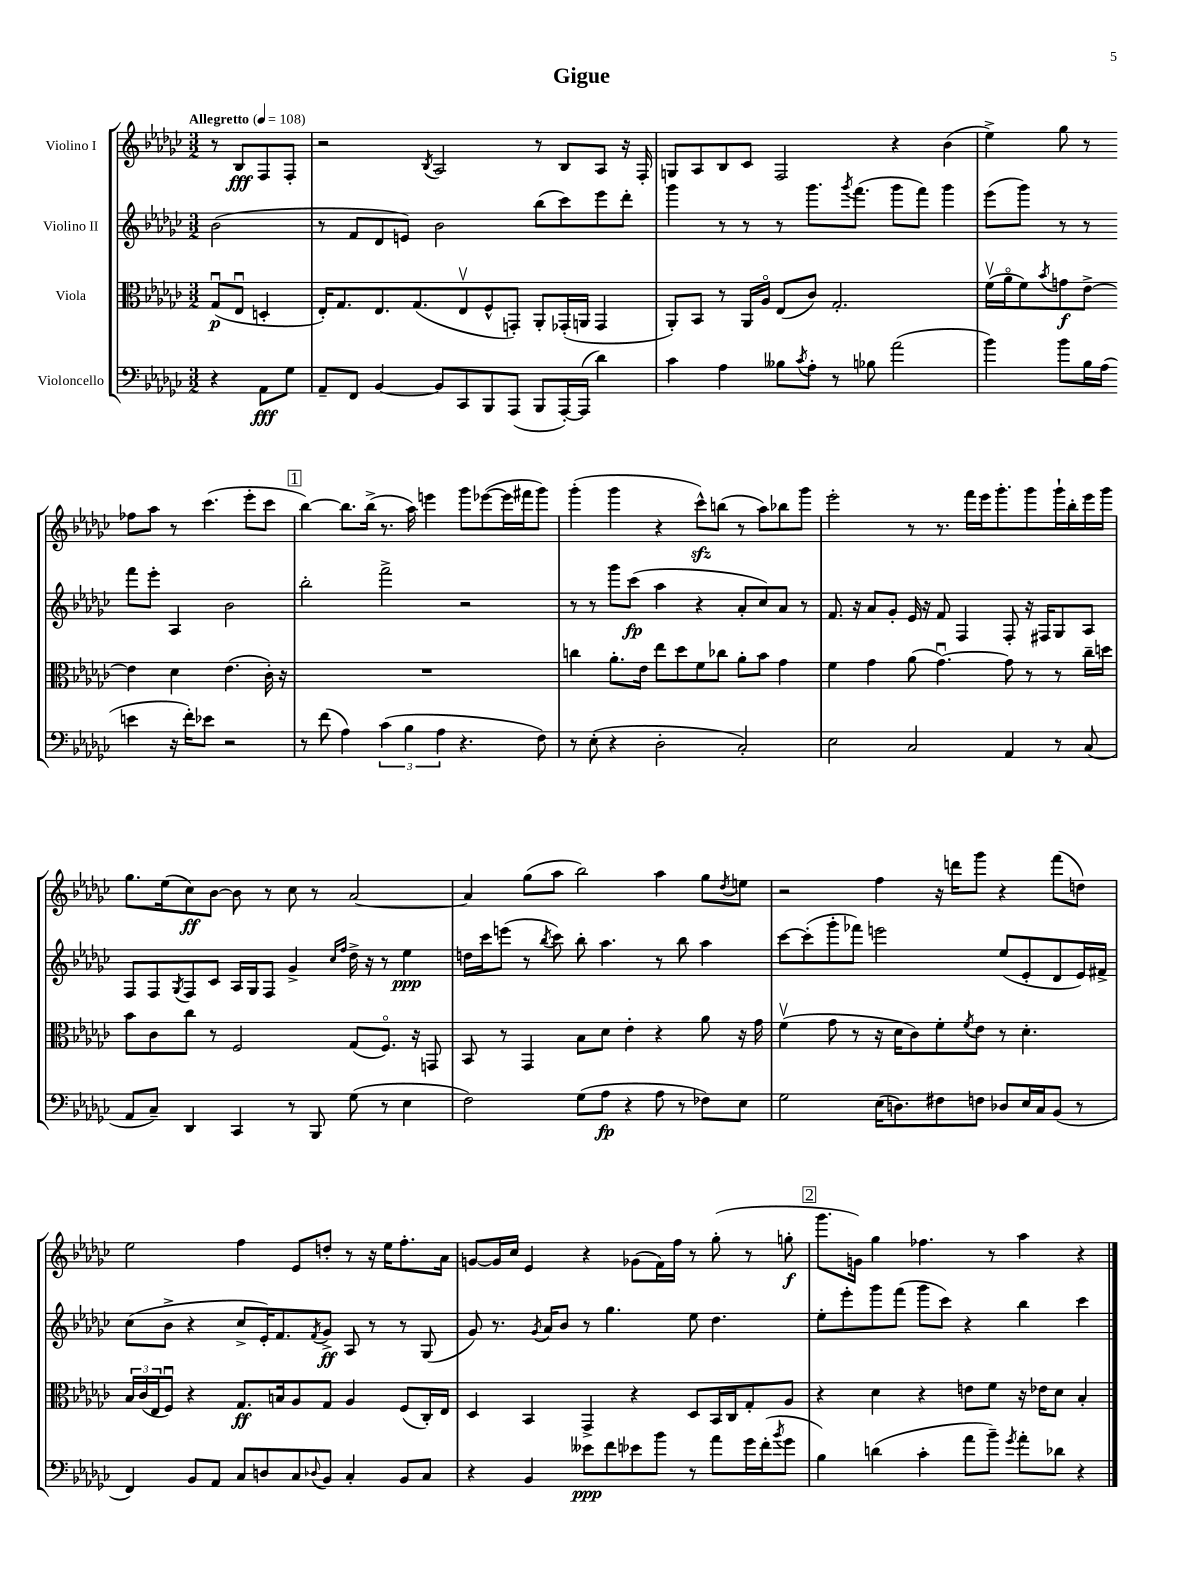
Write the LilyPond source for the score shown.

\header { title = "Gigue" }
<<
\new StaffGroup <<
\new Staff = "s0" \with { instrumentName = "Violino I" } {
    \clef treble \key ges \major \numericTimeSignature \time 3/2 \partial 2 \tempo "Allegretto" 4 = 108
    r8 bes8\fff f8 f8-. |
    r2 \acciaccatura { bes8 } aes2 r8 bes8 aes8 r16 f16-. |
    g8 aes8 bes8 ces'8 f2 r4 bes'4( |
    ees''4->) ges''8 r8 fes''8 aes''8 r8 ces'''4.( ees'''8-. ces'''8 |
    \mark \markup { \box "1" } bes''4~) bes''8. bes''16->( r8. aes''16) e'''4 ges'''8 ees'''8~( ees'''16 fis'''16 ges'''8) |
    ges'''4-.( ges'''4 r4 ces'''8-^\sfz) b''8( r8 aes''8) bes''8 ges'''8 |
    ees'''2-. r8 r8. f'''16 ees'''16 ges'''8.-. ges'''8 ges'''16-! bes''16-. ees'''16 ges'''16 |
    ges''8. ees''16( ces''8\ff) bes'8~ bes'8 r8 ces''8 r8 aes'2~ |
    aes'4 ges''8( aes''8 bes''2) aes''4 ges''8 \acciaccatura { des''8 } e''8 |
    r2 f''4 r16 d'''16 ges'''8 r4 f'''8( d''8) |
    ees''2 f''4 ees'8 d''8-. r8 r16 ees''16 f''8.-. aes'16 |
    g'8~ g'16 ces''16 ees'4 r4 ges'8( f'16) f''16 r8 ges''8-.( r8 g''8-.\f |
    \mark \markup { \box "2" } ges'''8. g'16) ges''4 fes''4. r8 aes''4 r4 \bar "|." |
}
\new Staff = "s1" \with { instrumentName = "Violino II" } {
    \clef treble \key ges \major \numericTimeSignature \time 3/2 \partial 2
    bes'2( |
    r8 f'8 des'8 e'8) bes'2 bes''8( ces'''8) ees'''8 des'''8-. |
    ges'''4 r8 r8 r8 ges'''8. \acciaccatura { ges'''8 } f'''8.( ges'''8 f'''8) ges'''4 |
    ees'''8( ges'''8) r8 r8 f'''8 ees'''8-. aes4 bes'2 |
    \mark \markup { \box "1" } bes''2-. f'''2-> r2 |
    r8 r8 ges'''8 ces'''8\fp( aes''4 r4 aes'8-. ces''8) aes'8 r8 |
    f'8. r16 aes'8 ges'8-. ees'16 r16 f'8 f4 f8-. r16 fis16 ges8 aes8 |
    f8 f8 \acciaccatura { ges8 } f8 ces'8 aes16 ges16 f8 ges'4-> \grace { ces''16 f''16 } des''16-> r16 r8 ees''4\ppp |
    d''16 ces'''16 e'''8( r8 \acciaccatura { bes''8 } ces'''8) bes''8-. aes''4. r8 bes''8 aes''4 |
    ces'''8~ ces'''8-.( ges'''8-. fes'''8) e'''2 ees''8( ees'8-. des'8 ees'16) fis'16-> |
    ces''8( bes'8-> r4 ces''8-> ees'16-.) f'8. \acciaccatura { f'8 } ges'8->\ff aes8 r8 r8 ges8( |
    ges'8) r8. \acciaccatura { ges'8 } aes'16 bes'8 r8 ges''4. ees''8 des''4. |
    \mark \markup { \box "2" } ees''8-. ees'''8-. ges'''8 f'''8( ges'''8 ces'''8) r4 bes''4 ces'''4 \bar "|." |
}
\new Staff = "s2" \with { instrumentName = "Viola" } {
    \clef alto \key ges \major \numericTimeSignature \time 3/2 \partial 2
    ges8\downbow\p( ees8\downbow d4-. |
    ees16-.) ges8. ees8. ges8.( ees8\upbow f8-^ g,8-.) aes,8-. ges,16-.( a,16 ges,4 |
    aes,8-.) bes,8 r8 aes,16 aes16\flageolet ees8( ces'8) ges2.-. |
    f'16\upbow( aes'16\flageolet f'8) \acciaccatura { bes'8 } g'8\f ees'8~-> ees'4 des'4 ees'4.( ces'16-.) r16 |
    \mark \markup { \box "1" } R1. |
    c''4 aes'8.-. ees'16 ees''8 des''8 f'8 ces''8 aes'8-. bes'8 ges'4 |
    f'4 ges'4 aes'8( ges'4.~\downbow) ges'8 r8 r8 ces''16-- d''16 |
    bes'8 ces'8 ces''8 r8 f2 ges8( f8.\flageolet) r16 g,8 |
    bes,8 r8 ges,4 bes8 des'8 ees'4-. r4 aes'8 r16 ges'16 |
    f'4\upbow( ges'8 r8 r16 des'16 ces'8) f'8-. \acciaccatura { f'8 } ees'8 r8 des'4.-. |
    \tuplet 3/2 { bes16 ces'16( ees16 } f8\downbow) r4 ges8.\ff b16 aes8 ges8 aes4 f8( ces16-.) ees16 |
    des4 bes,4 ges,4-> r4 des8 bes,16 ces16 ges8-. aes8 |
    \mark \markup { \box "2" } r4 des'4 r4 e'8 f'8 r16 ees'16 des'8 bes4-. \bar "|." |
}
\new Staff = "s3" \with { instrumentName = "Violoncello" } {
    \clef bass \key ges \major \numericTimeSignature \time 3/2 \partial 2
    r4 aes,8\fff ges8 |
    aes,8-- f,8 bes,4~ bes,8 ces,8 bes,,8 aes,,8( bes,,8 aes,,16~-.) aes,,16( des'4) |
    ces'4 aes4 beses8 \acciaccatura { ces'8 } aes8-. r8 bes8 aes'2( |
    bes'4) bes'8 bes16 aes16( e'4 r16 f'16-.) ees'8 r2 |
    \mark \markup { \box "1" } r8 f'8( aes4) \tuplet 3/2 { ces'4( bes4 aes4 } r4. f8) |
    r8 ees8-.( r4 des2-. ces2-.) |
    ees2 ces2 aes,4 r8 ces8( |
    aes,8 ces8--) des,4 ces,4 r8 bes,,8 ges8( r8 ees4 |
    f2) ges8( aes8\fp r4 aes8 r8 fes8) ees8 |
    ges2 ees16( d8.) fis8 f8 des8 ees16 ces16 bes,8( r8 |
    f,4) bes,8 aes,8 ces8 d8 ces8 \appoggiatura { des8 } bes,8 ces4-. bes,8 ces8 |
    r4 bes,4 eeses'8\ppp f'8 ees'8 bes'8 r8 aes'8 ges'16 f'16-.( \acciaccatura { bes'8 } ges'8 |
    \mark \markup { \box "2" } bes4) d'4( ces'4-. aes'8 bes'8--) \acciaccatura { ges'8 } aes'8-. des'8 r4 \bar "|." |
}
>>
>>
\layout { \context { \Score \remove "Bar_number_engraver" } }
